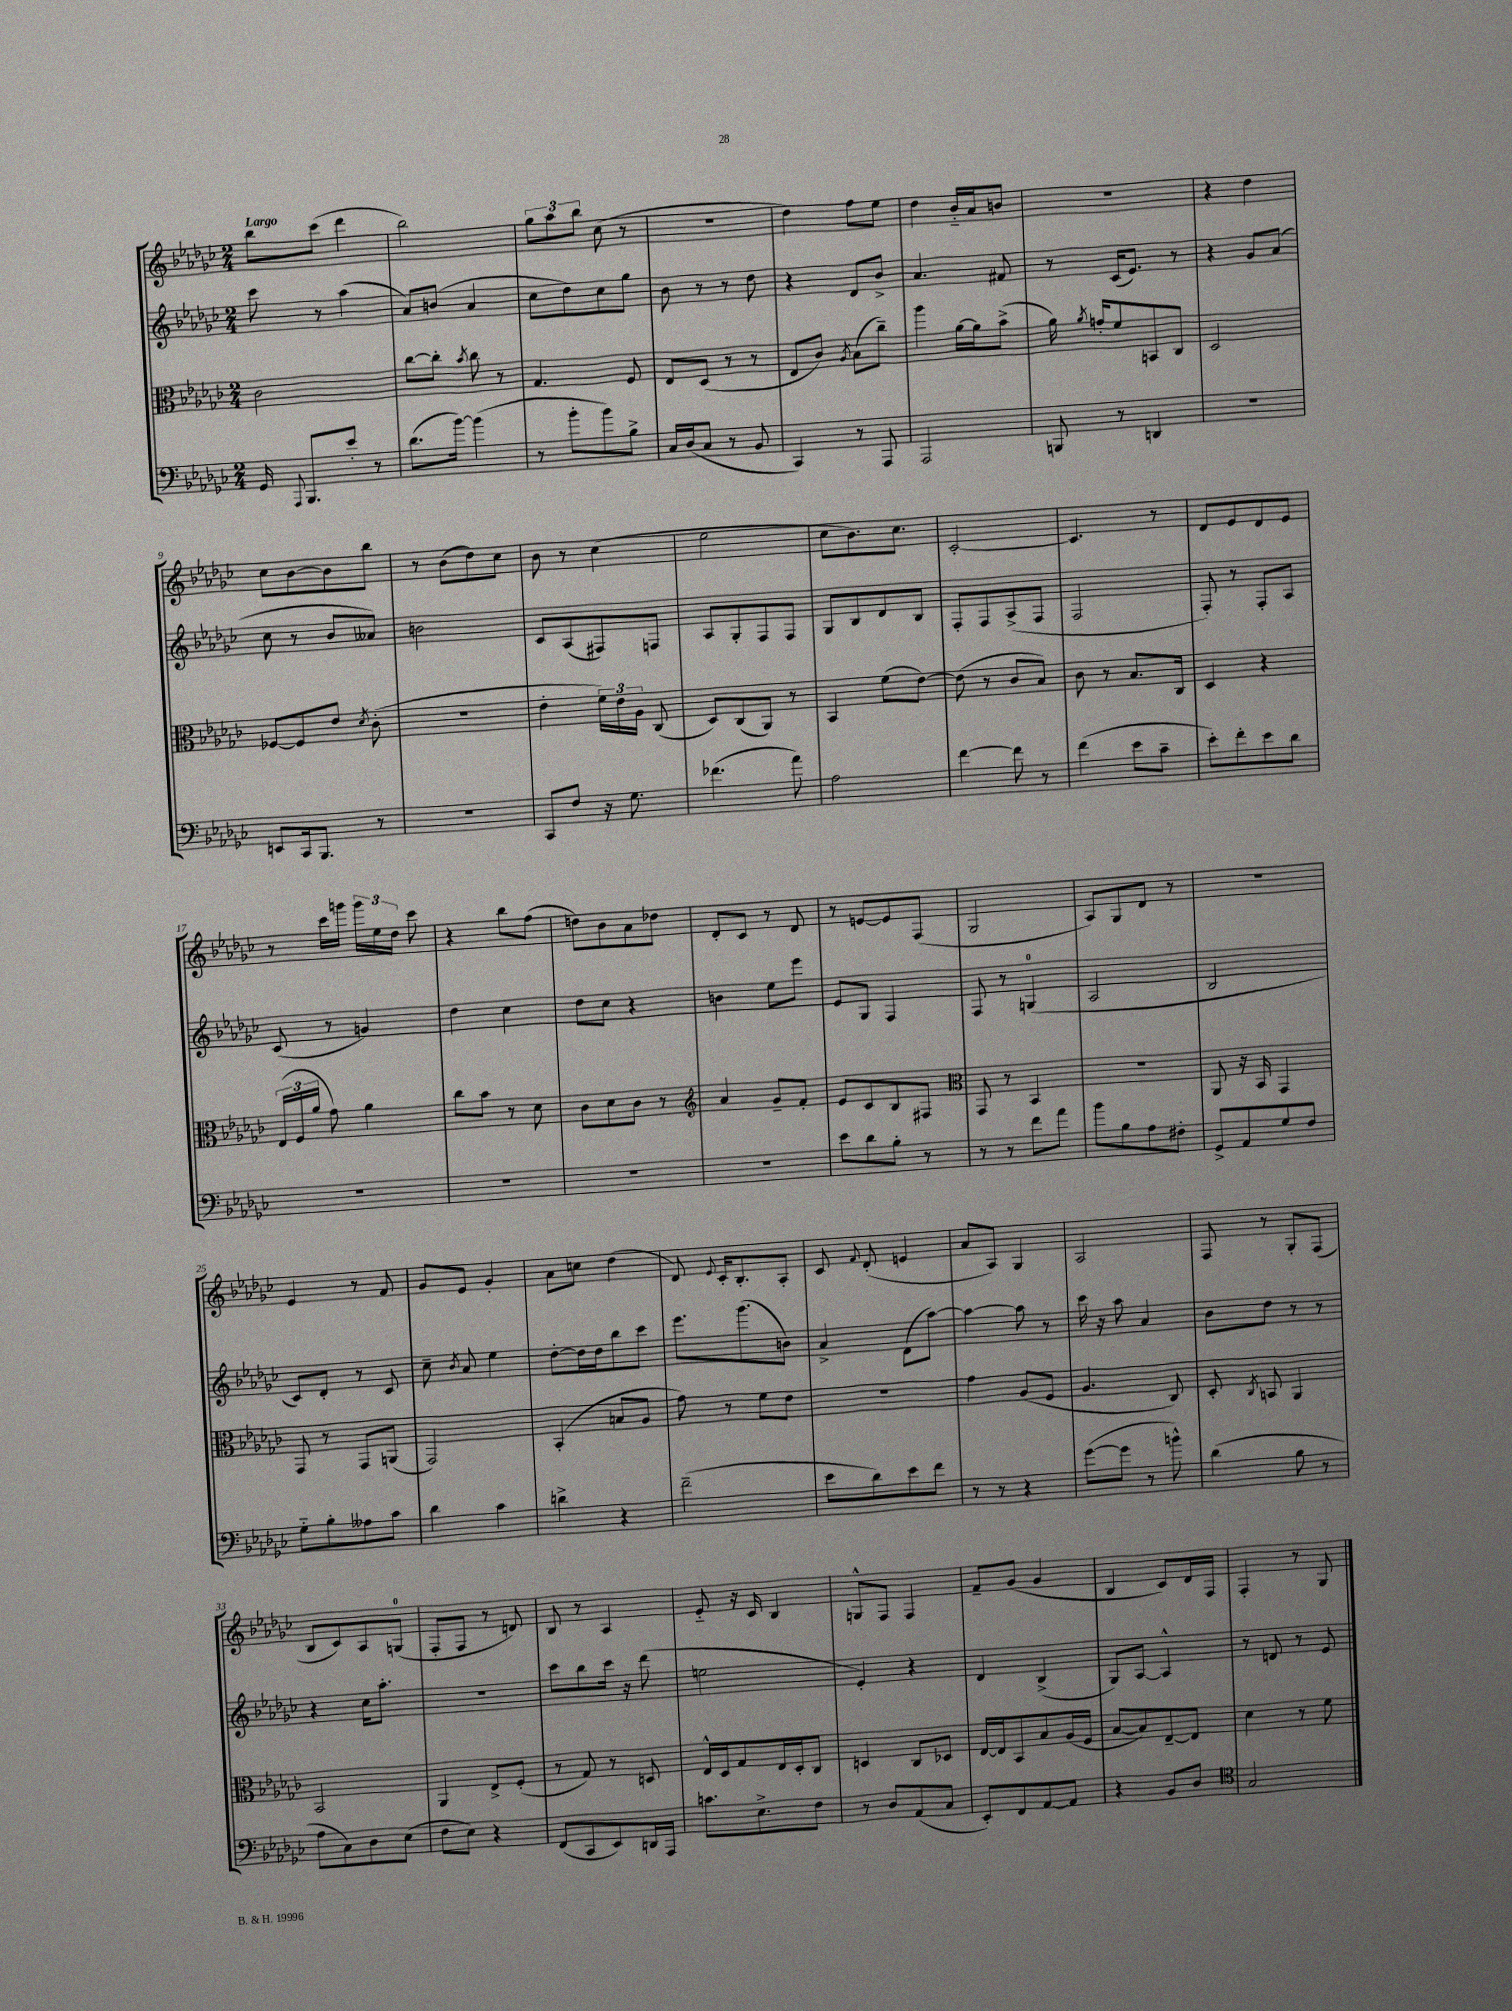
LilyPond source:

<<
\new StaffGroup <<
\new Staff = "s0" {
    \clef treble \key ges \major \numericTimeSignature \time 2/4 \tempo "Largo"
    \autoBeamOff bes''8[ ces'''8]( des'''4 |
    bes''2) |
    \tuplet 3/2 { ges''8[ aes''8 bes''8] } ces''8( r8 |
    r2 |
    des''4) f''8[ ees''8] |
    des''4 bes'16[-_ aes'16 b'8] |
    R2 |
    r4 des''4 |
    ces''8[ bes'8~ bes'8 bes''8] |
    r8 bes'8[( des''8) ces''8] |
    bes'8 r8 ces''4( |
    ees''2 |
    ces''8[ bes'8.) ces''8.] |
    ces'2~-. |
    ces'4. r8 |
    des'8[ ees'8 des'8 ees'8] |
    r8 ces'''16[ g'''16] \tuplet 3/2 { g'''16[ ees''16 des''16] } ces'''8 |
    r4 bes''8[ f''8]( |
    d''8[) bes'8 aes'8 des''8] |
    des'8[-. ces'8] r8 des'8 |
    r8 e'8[~ e'8 f8]( |
    ges2 |
    aes8[) ges8 des'8] r8 |
    r2 |
    ees'4 r8 f'8 |
    ges'8[ ees'8] ges'4-. |
    aes'8[ c''8] des''4( |
    des'8) \appoggiatura { ees'8 } ces'16[-. bes8.-. aes8]-. |
    ces'8 \appoggiatura { f'8 } des'8-.( e'4 |
    aes'8[ aes8]) ges4 |
    aes2 |
    f8 r8 ges8[-. f8]( |
    bes8[ ces'8) aes8 g8]-0( |
    f8[-. f8] r8 d'8) |
    bes8 r8 aes4 |
    ees'8-_ r16 ces'16 bes4 |
    g8[-^ f8] f4 |
    f'8[-- ges'8]( ges'4 |
    bes4 ces'8[) des'16 f16] |
    f4-. r8 ges8 \bar "|." |
}
\new Staff = "s1" {
    \clef treble \key ges \major \numericTimeSignature \time 2/4
    \autoBeamOff ces'''8 r8 aes''4( |
    aes'8[) b'8]( aes'4 |
    ces''8[ des''8) ces''8 ges''8] |
    bes'8 r8 r8 des''8 |
    r4 des'8[ bes'8]-> |
    aes'4. fis'8 |
    r8 ces'16[( ees'8.]) r8 |
    r4 ges'8[ aes'8]( |
    ces''8 r8 bes'8[ aeses'8]) |
    b'2 |
    ces'8[ aes8( fis8) f8] |
    aes8[ ges8-. f8 f8] |
    ges8[ bes8 des'8 bes8] |
    f8[-. f8 aes8->( f8] |
    f2 |
    f8-.) r8 f8[-. aes8] |
    ces'8( r8 g'4) |
    des''4 ces''4 |
    des''8[ ces''8] r4 |
    b'4 ees''8[ ees'''8] |
    ees'8[ ges8] f4 |
    f8 r8 g4-0( |
    aes2 |
    bes2 |
    ces'8[) des'8]-. r8 ces'8 |
    ces''8-- \acciaccatura { bes'8 } aes'8 ees''4 |
    des''8[~-. des''16 des''16 bes''8 ces'''8] |
    ees'''8.[ ges'''8.( b'8]) |
    aes'4-> des'8[( aes''8]~) |
    aes''4~ aes''8 r8 |
    ces'''16 r16 aes''8 aes'4 |
    bes'8[ des''8] r8 r8 |
    r4 ces''16[ aes''8.]-. |
    r2 |
    ces'''8[ bes''8 ces'''16] r16 des'''8( |
    e''2 |
    ees'4-.) r4 |
    des'4 bes4->( |
    ges8[) aes8]~ aes4-^ |
    r8 d'8 r8 ees'8 \bar "|." |
}
\new Staff = "s2" {
    \clef alto \key ges \major \numericTimeSignature \time 2/4
    \autoBeamOff ces'2 |
    ces''8[~ ces''8]-. \acciaccatura { bes'8 } ces''8 r8 |
    ges4. f8 |
    ees8[ des8]( r8 r8 |
    ees8[ ces'8]) \acciaccatura { aes8 } bes8[( ces''8]--) |
    aes''4 aes'16[~ aes'16 bes'8]->( |
    aes'16) \acciaccatura { aes'8 } g'16[-. f'8 b,8 ces8] |
    des2 |
    fes8[~ fes8 ees'8] \acciaccatura { des'8 } ces'8-.( |
    R2 |
    ees'4-. \tuplet 3/2 { f'16[) ees'16 aes16] } ces8( |
    des8[) ces8( aes,8]) r8 |
    bes,4 f'8[( ees'8]~) |
    ees'8( r8 ces'8[ bes8]) |
    ces'8 r8 bes8.[ ces16] |
    des4 r4 |
    \tuplet 3/2 { ees16[( f16 aes'16] } ges'8) aes'4 |
    ces''8[ bes'8] r8 des'8 |
    ces'8[ des'8 ces'8] r8 |
    \clef treble aes'4 ges'8[-- f'8]-. |
    ees'8[ ces'8 bes8 fis8] |
    \clef alto ges,8 r8 bes,4 |
    R2 |
    aes,8 r16 bes,16 ges,4 |
    ges,8 r8 ges,8[ a,8]( |
    ges,2) |
    bes,4-.( b8[ aes8] |
    ges'8) r8 f'8[ ees'8] |
    r2 |
    ges'4 aes8[( f8] |
    aes4. ces8) |
    des8-. \acciaccatura { ces8 } b,8 aes,4 |
    bes,2 |
    aes,4 ees8[-> f8]-.( |
    r8 ges8) r8 d8 |
    ees16[-^ des16 ges8 ees16 des16-. ces8] |
    d4 ces8[ des8] |
    ees16[~ ees16 bes,8 bes8 aes16( f16] |
    bes8[~ bes8) ees8~-- ees8] |
    des'4 r8 f'8 \bar "|." |
}
\new Staff = "s3" {
    \clef bass \key ges \major \numericTimeSignature \time 2/4
    \autoBeamOff ges,16 \appoggiatura { aes,,8 } bes,,8.[ ees'8]-. r8 |
    des'8.[( bes'16]~) bes'4( |
    r8 bes'8[-. bes'8) bes8]-> |
    ces16[ des16( ces8] r8 bes,8 |
    ces,4) r8 aes,,8 |
    aes,,2 |
    b,,8 r8 d,4 |
    R2 |
    e,8[ ces,16 bes,,8.] r8 |
    r2 |
    ces,8[ f8] r16 ges8. |
    fes'4.( aes'8) |
    aes2 |
    f'4~ f'8 r8 |
    f'4( ees'8[ ces'8]-- |
    ees'8[-.) f'8-. ees'8 des'8] |
    R2 |
    R2 |
    R2 |
    R2 |
    ees'8[ des'8 bes8]-. r8 |
    r8 r8 f'8[ aes'8] |
    bes'8[ bes8 aes8 fis8]-. |
    ges,8[-> aes,8 ges8 f8] |
    ges8[-_ bes8-. aeses8 ces'8] |
    des'4 ces'4 |
    d'4-> r4 |
    f'2--( |
    ees'8[ des'8) ees'8 f'8] |
    r8 r8 r4 |
    ges'8[~( ges'8] r8 b'8-^) |
    des'4( bes8 r8 |
    aes8[ ces8) des8 ees8]( |
    f8[ ees8]) r4 |
    f,8[( ces,8 ees,8) d,16 aes,,16] |
    c'8.[ ees8.-> f8] |
    r8 des8[ aes,8( ces8] |
    ees,8[-.) f,8 aes,8~ aes,8] |
    r4 bes,8[ des8] |
    \clef tenor ges2 \bar "|." |
}
>>
>>
